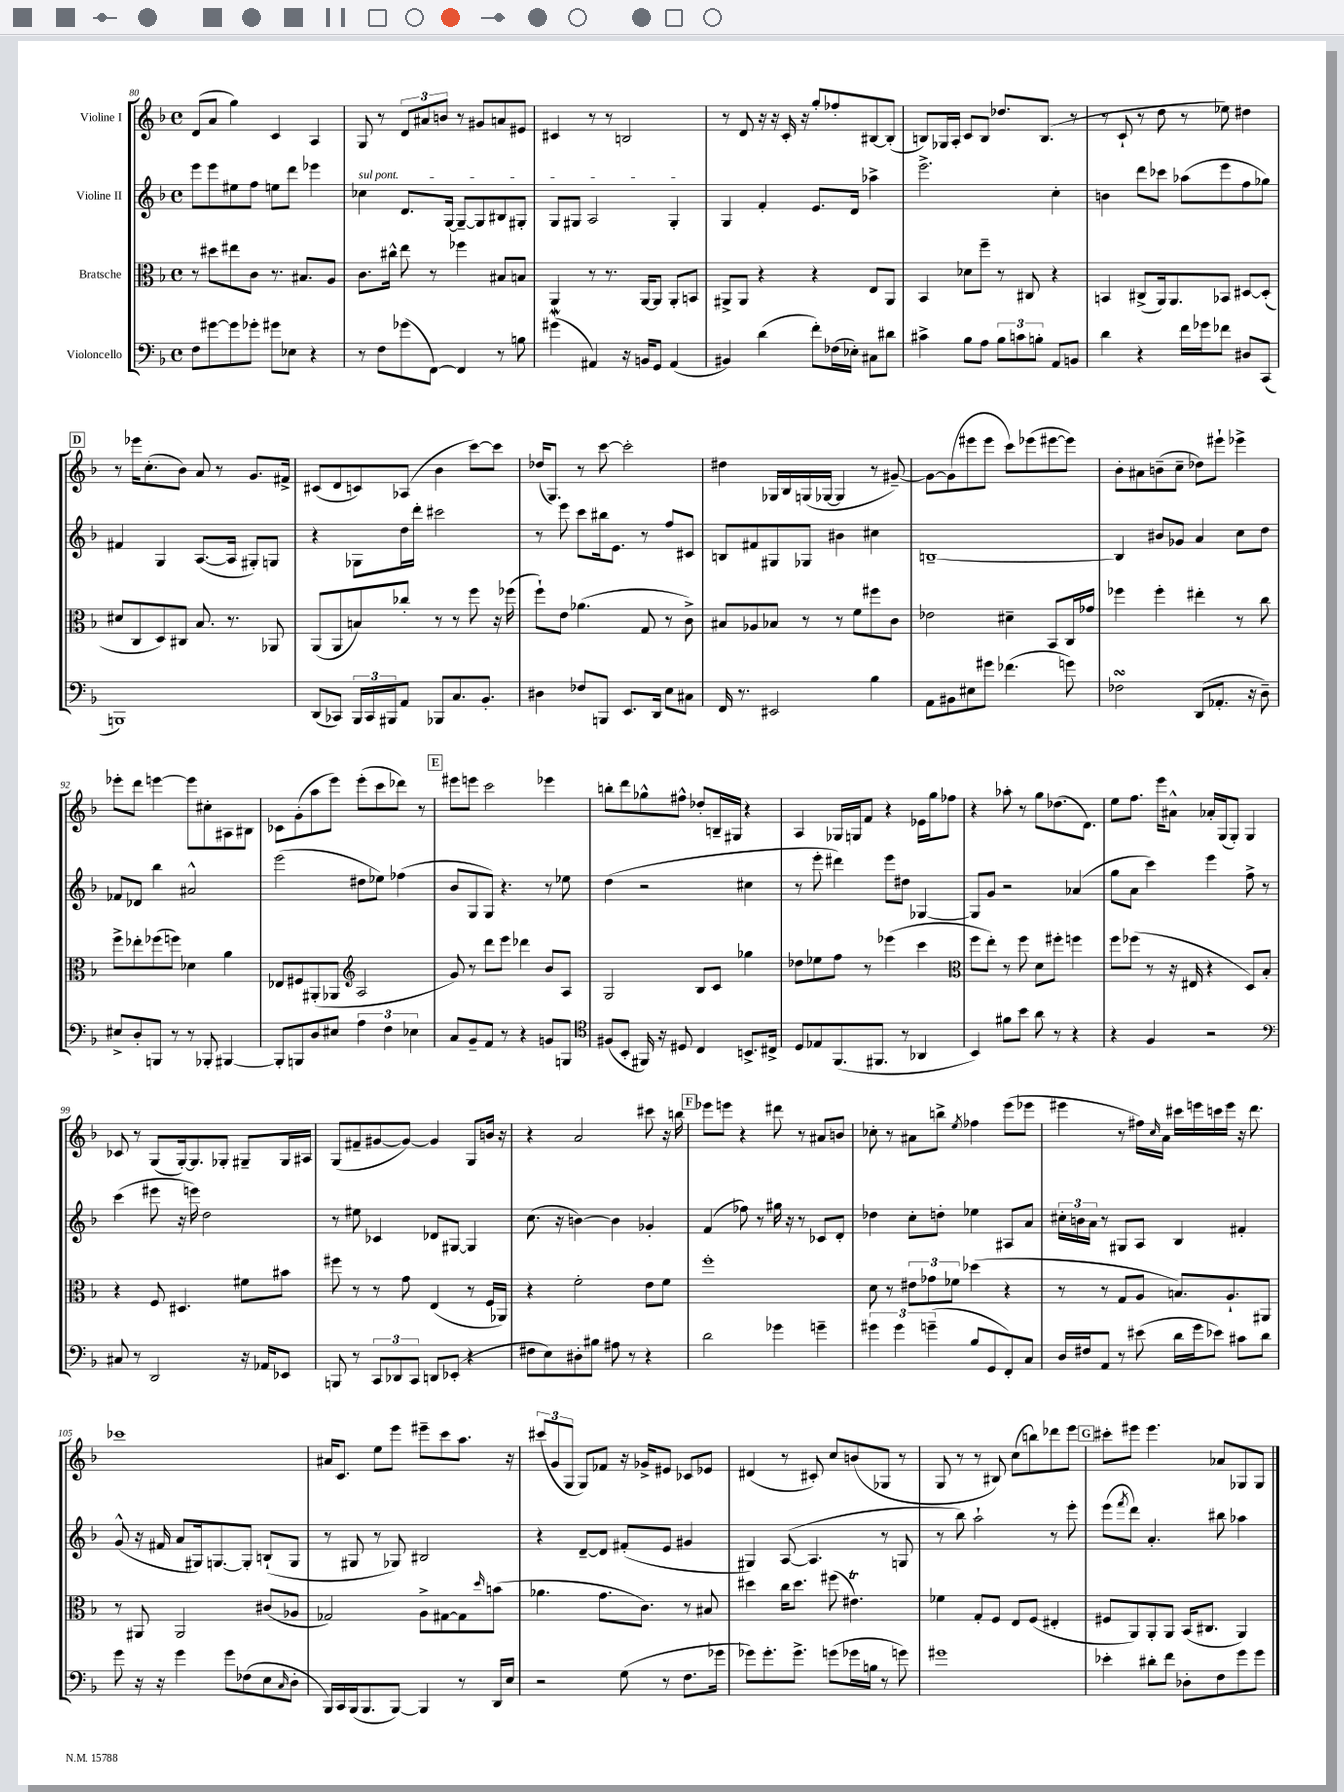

**kern	**kern	**kern	**kern
*staff4	*staff3	*staff2	*staff1
*clefF4	*clefC3	*clefG2	*clefG2
*k[b-]	*k[b-]	*k[b-]	*k[b-]
*M4/4	*M4/4	*M4/4	*M4/4
*met(c)	*met(c)	*met(c)	*met(c)
8F\L	8r	8eee\L	(8d/L
[8g#\	8dd#\L	8eee\	8a/J
8g#\]	8ee#\	8ee#\	4gg\)
8g-'\J	8c\J	8ff\J	.
8g#\L	8.r	8ee\L	4c/
8E-\J	.	8ddd\J	.
.	8.B#/L	.	.
4r	.	4eee-\	4A/
.	8A/J	.	.
=	=	=	=
8r	8.c\L	4cc-\	8G/
8F\L	.	.	8r
.	16cc#^^\Jk	.	.
(8g-\	8ee\	8.d/L	12d/L
.	.	.	12a#/
[8FF\J)	8r	.	.
.	.	.	12b/J
.	.	[16G/Jk	.
4FF/]	4ff-\	8G~/_L	8r
.	.	8G/]	8g#/L
8r	8B#/L	8B#/	8a/
8B\	8B/J	8G#'/J	8e#/J
=	=	=	=
(4g#\	4AA/	8G/L	4c#/
.	.	8G#/J	.
4AA#/)	8r	2A/	8r
.	8.r	.	8r
16r	.	.	2B/
16BB/LK	[16AA/LK	.	.
8GG/J	8AA/]J	.	.
(4AA#/	8AA'/L	4G#'/	.
.	8BB/J	.	.
=	=	=	=
4BB#/)	8AA#^/L	4G/	8r
.	8AA#/J	.	8d/
(4d\	4r	4f'/	16r
.	.	.	16r
.	.	.	16c'/
.	.	.	16r
8f'\L)	4r	8.e/L	8gg'/L
(16F-\L	.	.	8ff-'/
16E-'\JJ)	.	16d/Jk	.
8C#\L	8E/L	4aa-^\	[8B#/
8d#\J	8AA#/J	.	(8B#'/]J
=	=	=	=
4c#^\	4BB-/	2.eee^\	8B/L)
.	.	.	16G-/L
.	.	.	16A'/JJ
8B-\L	8d-\L	.	8c/L
8A\J	8ff~\J	.	8B/J
12B-\L	8r	.	8.dd-/L
12c\	.	.	.
.	8C#/	.	.
12B'\J	.	.	.
.	.	.	(8.B/J
8AA/L	4r	4cc'\	.
8BB/J	.	.	8r
=	=	=	=
4d\	4BB/	4b\	8r
.	.	.	8c`/
4r	(8C#^/L	8ddd\L	8r
.	16AA/k)	8ccc-\J	8dd\
.	8.AA/	.	.
16f\LL	.	(8aa-\L	8r
16g-\J	.	.	.
8f-\J	8BB-/J	8eee\	8ee-\)
8D#/L	[8D#/L	8ff\	4dd#\
(8CC/J	(8D#'/]J	8gg-\J)	.
=	=	=	=
1BBB)	8d#/L	4f#/	8r
.	8C/	.	16eee-\LK
.	.	.	(8.cc'\
.	8D/)	4G/	.
.	8C#/J	.	8b-\J)
.	8.B-/	([8.A/L	8a/
.	.	.	8r
.	8.r	16A/]Jk	.
.	.	8G#'/L)	8.g/L
.	8AA-/	8G/J	.
.	.	.	16f#^/Jk
=	=	=	=
(8DD/L	(8AA/L	4r	(8c#/L
8CC-/J)	8AA/	.	8d/
24BBB-/LL	8B/)	8G-\L	8c/)
24CC-/	.	.	.
24BBB#/J	.	.	.
8AA/J	8cc-'/J	16dd\L	(8A-/J
.	.	16ddd'\JJ	.
8BBB-/L	8r	2ccc#\	4b-\
8.C/	8r	.	.
.	8ff\	.	[8ccc\L)
8.BB-'/J	.	.	.
.	16r	.	8ccc\]J
.	(16ff-\	.	.
=	=	=	=
4D#\	8ff`\L)	8r	(16dd-/LK
.	.	.	8.G/J)
.	8e\J	8eee\	.
8F-/L	(4.a-\	8ccc\L	8r
8BBB/J	.	16bb#\k	[8ccc\
.	.	8.e\J	.
8.EE/L	.	.	2ccc'\]
.	8G/	8r	.
16DD/Jk	.	.	.
8E\L	8r	8ff/L	.
8C#\J	8c^\)	8c#/J	.
=	=	=	=
16FF/	8B#/L	8B/L	4dd#\
8.r	.	.	.
.	8A-/	8f#/	.
2EE#/	8B-/J	8G#/	16G-/LL
.	.	.	16B-/
.	8r	8G-/J	(16G/
.	.	.	[16G-/JJ
.	8r	4b#\	4G-/]
.	8f\L	.	.
4B-\	8ff#\	4cc#\	8r
.	8c\J	.	[8g#~/)
=	=	=	=
8AA\L	2e-\	[1B~	8g#\_L
8BB#\	.	.	(8g#\]
8E#\	.	.	8eee#\
8g#\J	.	.	8eee#\J
(4.f-\	4d#~\	.	8ccc\L)
.	.	.	(8eee-\
.	8BB-/L	.	[8eee#\
8g\)	16C/L	.	8eee#\]J)
.	16g-/JJ	.	.
=	=	=	=
2F-\	4ff-\	4B/]	8b-'\L
.	.	.	8a#\
.	4ff-'\	8b#/L	(8b~\
.	.	8g-/J	8cc~\J
(8DD/L	4ee#'\	4a/	8dd-\L)
8.AA-'/J	.	.	8eee#`\J
.	8r	8cc\L	4eee-^\
16r	.	.	.
8D~\)	8cc\	8dd\J	.
=	=	=	=
8E#^/L	8ff^\L	8f-/L	8eee-'\L
8D'/	8ee-'\	8d-/J	8ddd\J
8BBB/J	(8ff-\	4bb-\	[4eee\
8r	8ff\J)	.	.
8r	4d-\	2a#^^/	8eee\]L
8BBB-'/	.	.	8cc#'\
[4BBB#/	4a\	.	8A#\
.	.	.	8B#\J
=	=	=	=
8BBB#'/]L	8E-/L	(2eee\	8c-\L
8BBB/	8F#/	.	(8g'\
8D/	(8AA#'/	.	8aa\
8E#/J	8AA-/J	.	8eee\J)
*	*clefG2	*	*
6A\	2A/	8dd#\L	(8eee'\L
.	.	8ee-\J)	8ccc\
6F\	.	.	.
.	.	(4ff-\	8ddd-\J)
6E-\	.	.	.
.	.	.	8r
=	=	=	=
8C/L	8g/)	8b-/L	8eee#\L
8BB-~/	8r	8G/	8eee\J
8AA/J	8ddd\L	8G/J)	2ccc\
8r	8eee\J	4.r	.
4r	4ddd-\	.	.
8BB/L	8b-/L	8r	4eee-\
8BBB/J	8A/J	8ee-\	.
=	=	=	=
*clefC4	*	*	*
(8F#/L	2G/	(4dd\	8bb'\L
8BB-'/J	.	.	8ddd\
16FF#/)	.	2r	8gg-^^\
16r	.	.	.
8D#/	.	.	8ff#^^\J
4C/	8B-/L	.	8dd-'/L
.	8c/J	.	16B~/L
.	.	.	16G#/JJ
8.BB^/L	4gg-\	4cc#\	4r
16C#^/Jk	.	.	.
=	=	=	=
8D/L	8dd-\L	8r	4A/
8E-/	8ee-\	8eee'\	.
(8.FF/	8ff\J	4ddd#\)	16G-/LL
.	.	.	16G/J
.	8r	.	8f/J
8.FF#/J	.	.	.
.	(4eee-\	8eee\L	4r
8r	.	8dd#\J	.
4AA-/	4ccc\	[4G-/	16e-\LL
.	.	.	16gg\J
.	.	.	8ff-\J
=	=	=	=
*	*clefC3	*	*
4BB-/)	8ff\L	8G-/]L	4r
.	8ee'\J)	8g/J	.
8f#\L	8r	2r	8aa-'\
8b-\J	8ff\	.	8r
8a\	8d\L	.	8gg\L
8r	8ff#'\J	.	(8.dd-\
4r	4ff\	(4a-/	.
.	.	.	8.d\J)
=	=	=	=
4r	8ff\L	8gg\L	8ee\L
.	(8ff-\J	8a\J	8.ff\J
4F/	8r	4ccc\)	.
.	.	.	16eee\LK
.	16r	.	8a#^^\J
.	16E#/	.	.
2r	4r	4eee\	16a-'/LL
.	.	.	(16G/J
.	.	.	8G'/J)
.	8D/L)	8ff^\	4G/
.	8B-'/J	8r	.
=	=	=	=
*clefF4	*	*	*
8C#/	4r	(4ccc\	8c-/
8r	.	.	8r
2DD/	8F/	8eee#\	(8G/L
.	4.D#/	16r	[16G'/k)
.	.	16eee\)	8.G/]
.	.	2dd\	.
.	.	.	8G-'/J
16r	8f#\L	.	8G#~/L
16AA-/LK	.	.	.
8EE-/J	8b#\J	.	16G#/L
.	.	.	16A#/JJ
=	=	=	=
8BBB/	8ff#\	8r	(8G/L
8r	8r	8ee#\	8f#~/
12CC/L	8r	4c-/	[8g#/
12DD-/	.	.	.
.	8g\	.	8g#/_J)
12CC/J	.	.	.
8DD/L	(4E/	8d-/L	4g#/]
(8EE-'/J	.	[8G#/J	.
4r	8r	4G#/]	8G/L
.	16F/LL	.	16b/Jk
.	16AA-/JJ)	.	16r
=	=	=	=
8F#\L	4r	(8.cc\	4r
8E\)	.	.	.
.	.	16r	.
8D#'\	2f'\	[4b\)	2a/
8B#\J	.	.	.
8A#\	.	4b\]	.
8r	.	.	.
4r	8e\L	4g-'/	8ccc#\
.	8f\J	.	16r
.	.	.	16bb\
=	=	=	=
2d\	1ff'	(4f/	8eee-\L
.	.	.	8eee\J
.	.	8ff-\)	4r
.	.	8r	.
4g-\	.	16gg#\	8ddd#\
.	.	16r	.
.	.	8r	8r
4g~\	.	8c-/L	8a#/L
.	.	8d'/J	8b/J
=	=	=	=
6g#\	8d\	4dd-\	8cc-'\
.	8r	.	8r
6g#\	.	.	.
.	12e#\L	8cc'\L	8a#\L
(6g~\	12g-\	.	.
.	.	8dd'\J	8bb^\J
.	12f-\J	.	.
.	.	.	8qee/
8B-/L	(4dd-\	4ee-\	4ff-\
8GG/	.	.	.
8FF'/)	4r	8A#/L	(8eee\L
8C/J	.	8a/J	8eee-\J
=	=	=	=
16D/LL	8r	24cc#'\LL	4eee#\
.	.	24b\	.
16F#/J	.	.	.
.	.	24a\JJ	.
8AA/J	8r	8r	.
8r	8G/L	8G#/L	8r
(8e#\	8A/J	8A/J	16ff#\LL)
.	.	.	16qqcc/
.	.	.	16a\JJ
16d\LL	8.B/L)	4B-/	16ccc#\LL
16g\J	.	.	16eee\
8e-\J)	.	.	16ccc\
.	8.A`/	.	16eee\JJ
8c#\L	.	4f#'/	16r
.	.	.	8.ddd\
8d\J	8AA#/J	.	.
=	=	=	=
8g\	8r	(8g^^/	1ccc-
16r	8AA#/	16r	.
16r	.	16f#/	.
4g\	2AA#/	8a/L	.
.	.	16G#/k)	.
.	.	[8.G/	.
8g\L	.	.	.
(8F-\	.	8G'/]J	.
8E\	(8c#/L	(8B`/L	.
16qqC/	.	.	.
8D'\J	8A-/J	8G/J	.
=	=	=	=
16BBB-/LL)	2G-/)	8r	16a#/LK
16CC/	.	.	8.c/J
(16BBB-/J	.	8G#/	.
8.BBB-/	.	.	.
.	.	8r	8ee\L
[8BBB-/J)	.	8G-/)	8eee\J
4BBB-/]	8A^\L	2B#/	8eee#~\L
.	[8G#\	.	8ccc\
8r	8G#\]	.	8.aa\J
.	16qqdd/	.	.
16DD/LL	(8b\J	.	.
16E/JJ	.	.	16r
=	=	=	=
2r	4.a-\	4r	(12ccc#/L
.	.	.	12g/
.	.	.	12G/J
.	.	[8d~/L	8G/L)
.	8.g\L	8d/]J	8f-/J
(8G\	.	(8f#'/L	16r
.	8.c\J)	.	16g-^/LK
8r	.	8e/J	8e#/J
8.F\L	8r	4g#/	8c-/L
.	8B#/	.	8e-/J
16g-\Jk	.	.	.
=	=	=	=
8g-\L)	4dd#\	4G#/)	(4d#/
8.g-'\	.	.	.
.	16cc\LK	([8A/	8r
8.g-^\J	8.dd#\J	.	.
.	.	4.A/]	8c#'/)
(8g\L	(8ff#\	.	8cc/L
16g-\L	4.e#\)	.	(8b/
16B\JJ	.	.	.
8r	.	8r	8G-/J
8g\)	.	8G/	8r
=	=	=	=
1g#	4f-\	8r	8G/
.	.	8bb-\)	8r
.	8G'/L	2aa`\	8r
.	8F/J	.	8B#/)
.	8E/L	.	(8cc\L
.	(8F/J	.	8bb\)
.	4E#'/	8r	8ddd-\
.	.	8eee'\	8eee\J
=	=	=	=
4e-'\	8F#/L	(8eee\L	8ccc#'\L
.	.	8qfff/	.
.	8AA/)	8ddd\J)	8eee#\J
8d#'\L	8AA'/	4.a'/	4.eee#\
8f\J	8AA/J	.	.
8D-'\L	(16BB-/LK	.	.
.	8.C#/J	.	.
8F\	.	8bb#\	8a-/L
8g\	4AA/)	4aa-\	8G-/
8g\J	.	.	8G-/J
==	==	==	==
*-	*-	*-	*-
